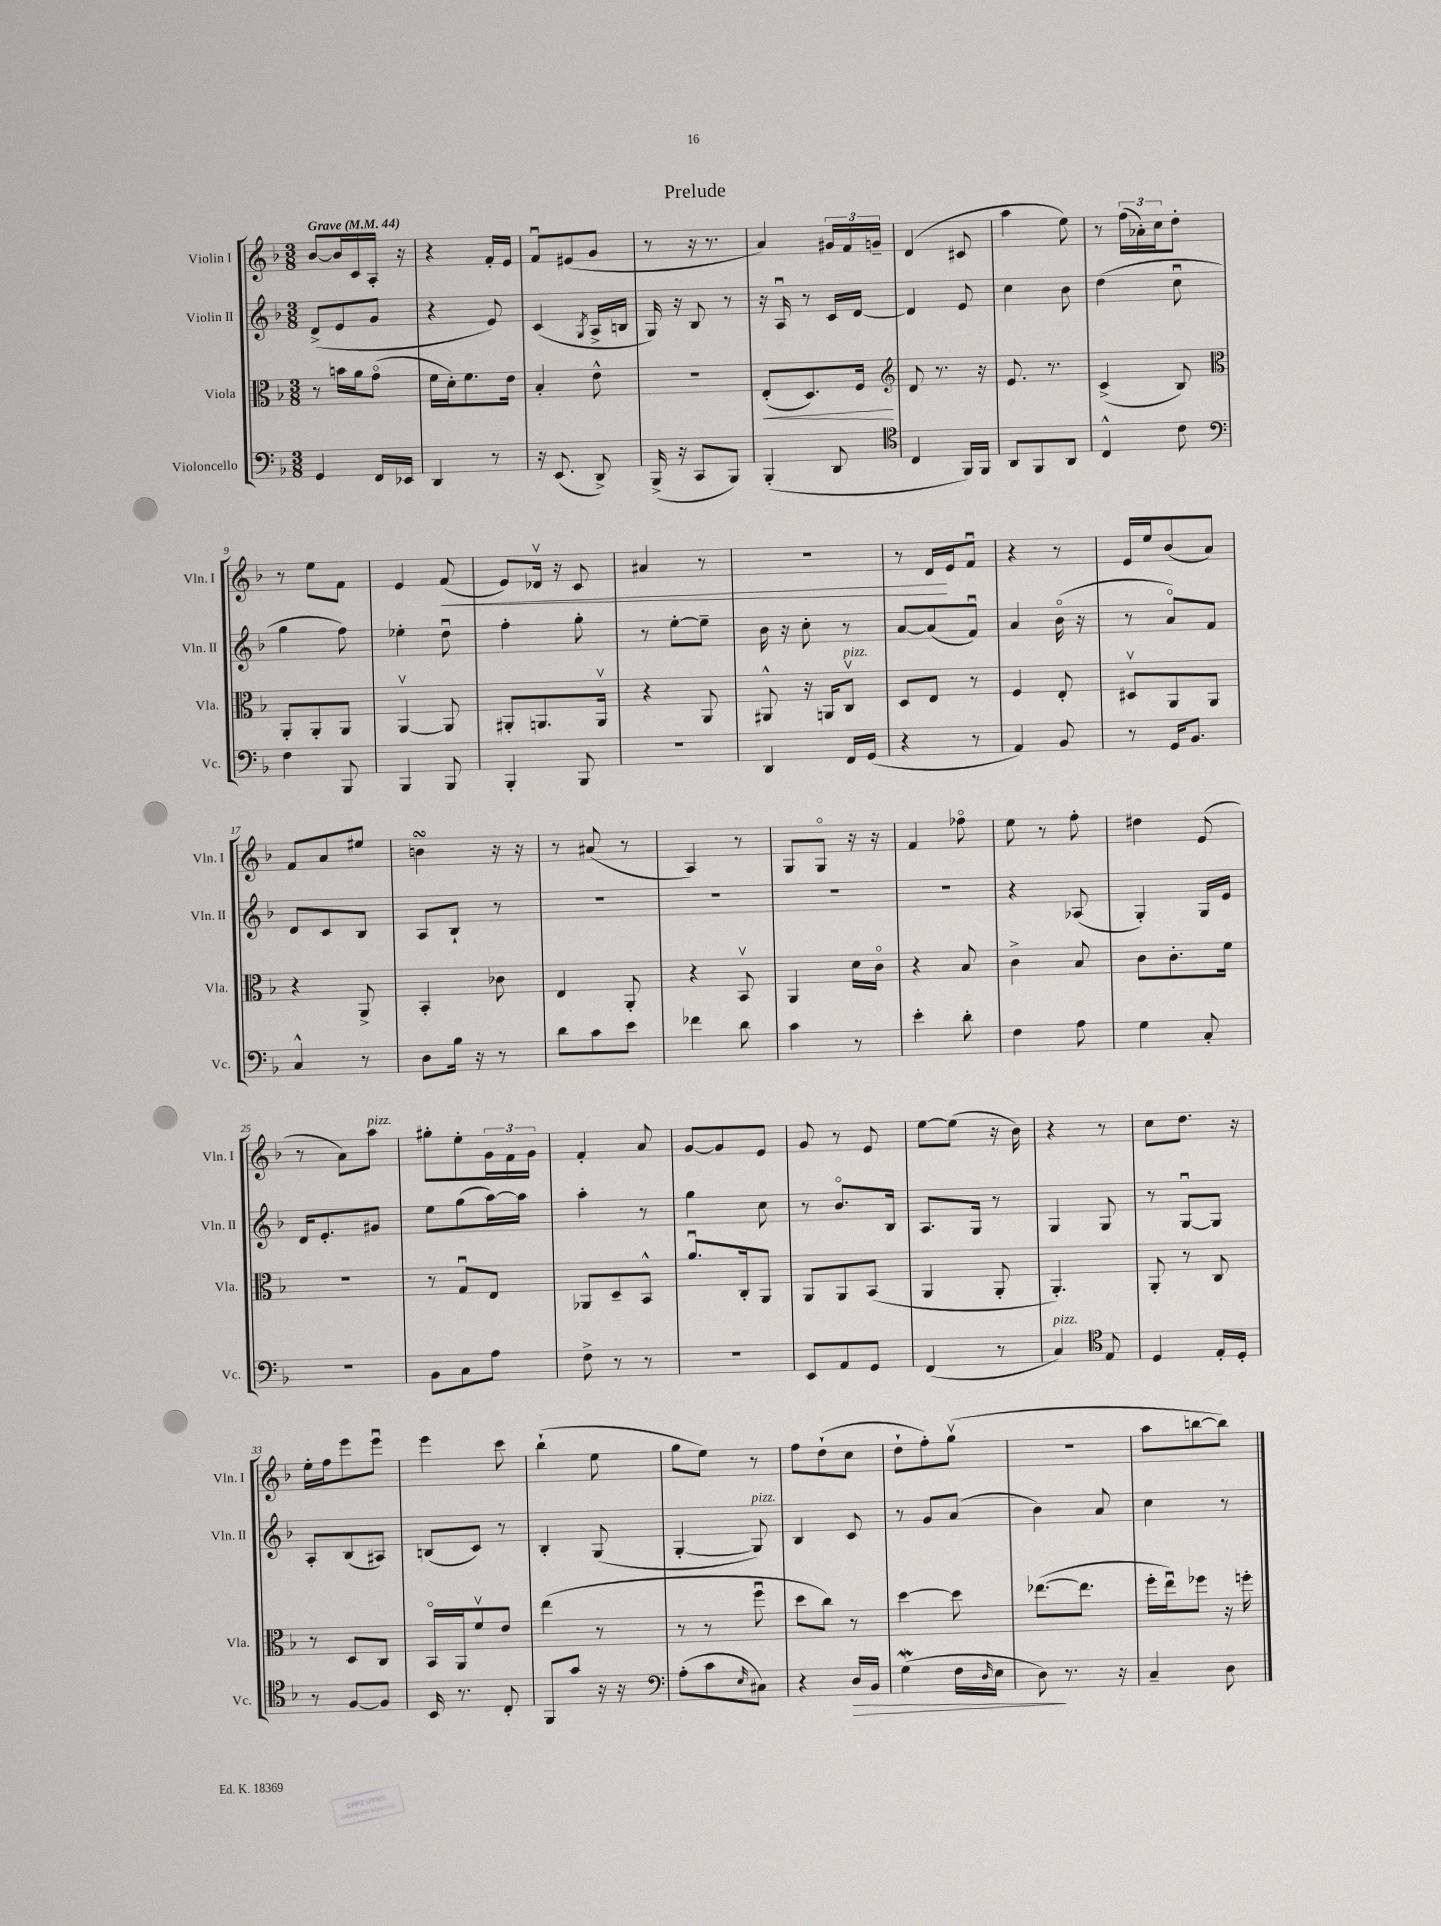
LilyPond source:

\header { title = "Prelude" }
<<
\new StaffGroup <<
\new Staff = "s0" \with { instrumentName = "Violin I" shortInstrumentName = "Vln. I" } {
    \clef treble \key f \major \numericTimeSignature \time 3/8 \tempo "Grave" 4 = 44
    bes'8~ bes'16 c'16 a16-. r16 |
    r4 f'16-. e'16 |
    f'8\downbow eis'8( g'8 |
    r8 r16 r8. |
    a'4) \tuplet 3/2 { gis'16 f'16 g'16-- } |
    d'4( cis'8 |
    a''4 e''8) |
    r8 \tuplet 3/2 { f''16( aes'16-.) c''16 } d''8-. |
    r8 e''8 f'8 |
    e'4 f'8\<( |
    e'8) des'16\upbow r16 c'8 |
    ais'4 r8 |
    r4. |
    r8 d'16\! e'16 f'8\downbow |
    r4 r8 |
    e'16 e''16 bes'8( a'8) |
    f'8 a'8 eis''8 |
    b'4\turn r16 r16 |
    r8 ais'8( r8 |
    a4) r8 |
    g8 g8\flageolet r16 r16 |
    f'4 fes''8\flageolet |
    e''8 r8 f''8-. |
    dis''4 e'8( |
    r8 a'8) a''8^\markup { \italic "pizz." } |
    gis''8-. e''8-. \tuplet 3/2 { g'16 f'16 g'16 } |
    f'4-. a'8 |
    g'8~ g'8 e'8 |
    g'8 r8 e'8 |
    e''8~ e''8( r16 bes'16) |
    r4 r8 |
    c''8 d''8. r16 |
    e''16-. f''16 e'''8 e'''8\downbow |
    e'''4 c'''8 |
    bes''4-!( e''8 |
    g''8 e''8) r8 |
    f''8 d''8-!( c''8 |
    d''8-! f''8-.) g''8\upbow( |
    R4. |
    a''8 b''8~ b''8) \bar "|." |
}
\new Staff = "s1" \with { instrumentName = "Violin II" shortInstrumentName = "Vln. II" } {
    \clef treble \key f \major \numericTimeSignature \time 3/8
    d'8->( e'8 g'8 |
    r4 e'8) |
    c'4( \acciaccatura { g8 } a16-> b16 |
    g16) r16 bes8 r8 |
    r16 a16\downbow r8 c'16 d'16~ |
    d'4 e'8 |
    c''4 bes'8 |
    d''4( c''8\downbow |
    g''4 f''8) |
    ees''4-. d''8\downbow |
    f''4-. g''8-. |
    r8 e''8~-. e''8-- |
    bes'16 r16 c''8-. r8 |
    a'8~ a'8( f'8\downbow) |
    a'4 bes'16\flageolet( r16 |
    r8 a'8\flageolet) f'8 |
    d'8 c'8 bes8 |
    a8 bes8-! r8 |
    R4. |
    R4. |
    R4. |
    R4. |
    r4 aes8( |
    g4-.) g16 e'16 |
    d'16 e'8.-. gis'8 |
    e''8 g''8( a''16~) a''16 |
    a''4-. r8 |
    g''4 c''8 |
    r8 bes'8.\flageolet bes16 |
    a8. g16 r8 |
    g4 g8 |
    r8 g8~\downbow g8 |
    a8-. bes8( ais8) |
    b8( c'8) r8 |
    bes4-. g8( |
    g4~-. g8^\markup { \italic "pizz." }) |
    bes4 c'8 |
    r8 g'8 a'8( |
    bes'4) a'8 |
    c''4 r8 \bar "|." |
}
\new Staff = "s2" \with { instrumentName = "Viola" shortInstrumentName = "Vla." } {
    \clef alto \key f \major \numericTimeSignature \time 3/8
    r8 b'16 a'16 g'8\flageolet( |
    f'16 d'16-.) f'8. e'16 |
    bes4-. e'8-^ |
    R4. |
    e8-.\<( d8.) f16\! |
    \clef treble d'8 r8. r16 |
    e'8. r8. |
    c'4->( bes8) |
    \clef alto a,8-. a,8-. a,8 |
    a,4~\upbow a,8 |
    ais,8-. a,8. a,16\upbow |
    r4 a,8 |
    ais,8-^ r16 a,16 c8\upbow^\markup { \italic "pizz." } |
    d8 e8 r8 |
    f4 e8-. |
    dis8\upbow a,8 a,8 |
    r4 a,8-> |
    bes,4-. ces'8 |
    e4 a,8-. |
    r4 bes,8\upbow |
    a,4 d'16 c'16\flageolet |
    r4 bes8 |
    c'4-> bes8 |
    c'8 c'8.-. f'16 |
    R4. |
    r8 g8\downbow e8 |
    aes,8 d8-- bes,8-^ |
    a'8.\downbow c16-. a,8 |
    a,8 a,8 bes,8( |
    a,4 a,8-. |
    a,4.-.) |
    a,8-. r8 c8 |
    r8 d8 c8 |
    bes,16\flageolet a,16 f'8\upbow e'8 |
    e''4( r8 |
    r8 r8 f''8\downbow |
    d''8 c''8) r8 |
    d''4~ d''8 |
    ees''8.~( ees''8. |
    f''16-. e''16\downbow) fes''8 r16 f''16-. \bar "|." |
}
\new Staff = "s3" \with { instrumentName = "Violoncello" shortInstrumentName = "Vc." } {
    \clef bass \key f \major \numericTimeSignature \time 3/8
    g,4 f,16 ees,16 |
    d,4 r8 |
    r16 e,8.( d,8->) |
    bes,,16->( r16 c,8 bes,,8) |
    bes,,4-.( d,8 |
    \clef tenor c4 f,16) f,16 |
    a,8 f,8 a,8 |
    c4-^ c'8 |
    \clef bass f4 bes,,8 |
    bes,,4 bes,,8 |
    bes,,4-. bes,,8 |
    r4. |
    d,4 f,16 g,16( |
    r4 r8 |
    a,4) bes,8 |
    r8 g,16 bes,8. |
    c4-^ r8 |
    d8 bes16 r16 r8 |
    d'8 c'8 e'8 |
    fes'4 d'8 |
    c'4 r8 |
    e'4-. d'8-. |
    f4 a8 |
    g4 c8-. |
    R4. |
    bes,8 c8 a8 |
    f8-> r8 r8 |
    R4. |
    e,8 a,8 g,8 |
    f,4( r8 |
    c4^\markup { \italic "pizz." }) \clef tenor e8 |
    d4 e16-. d16-. |
    r8 f8~ f8 |
    bes,16 r8. c8-. |
    f,8 g'8 r16 r16 |
    \clef bass a8-.( c'8 \grace { e16 } cis8) |
    r4 d16\> bes,16 |
    g4\mordent( f16 \grace { d16 } e16 |
    d8\!) r8. r16 |
    c4-- d8 \bar "|." |
}
>>
>>
